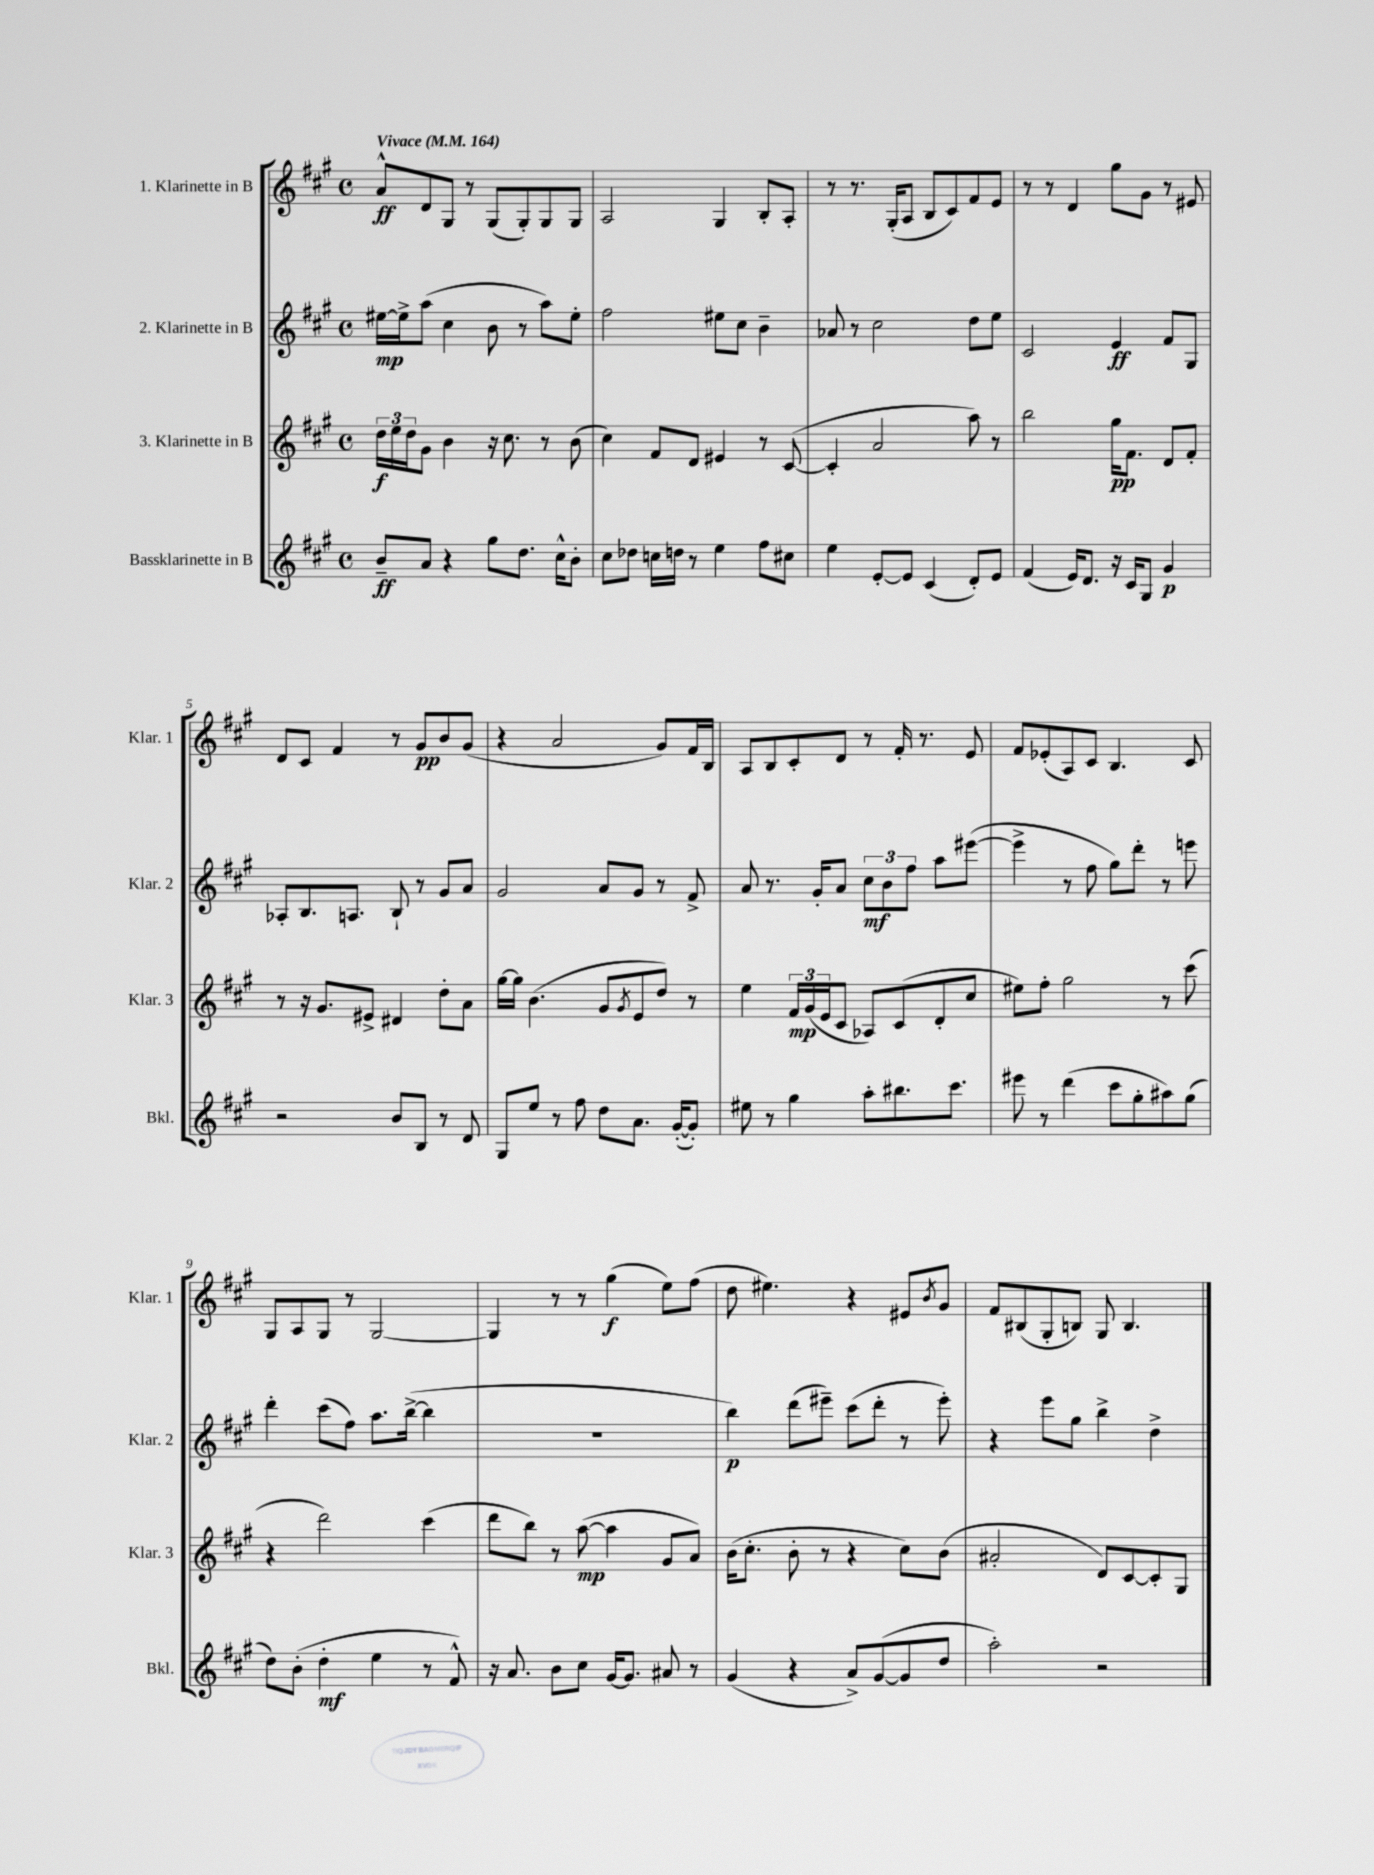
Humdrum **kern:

**kern	**dynam	**kern	**dynam	**kern	**dynam	**kern	**dynam
*part4	*part4	*part3	*part3	*part2	*part2	*part1	*part1
*staff4	*staff4	*staff3	*staff3	*staff2	*staff2	*staff1	*staff1
*I"Bassklarinette in B	*	*I"3. Klarinette in B	*	*I"2. Klarinette in B	*	*I"1. Klarinette in B	*
*I'Bkl.	*	*I'Klar. 3	*	*I'Klar. 2	*	*I'Klar. 1	*
*clefG2	*	*clefG2	*	*clefG2	*	*clefG2	*
*k[f#c#g#]	*	*k[f#c#g#]	*	*k[f#c#g#]	*	*k[f#c#g#]	*
*M4/4	*	*M4/4	*	*M4/4	*	*M4/4	*
*met(c)	*	*met(c)	*	*met(c)	*	*met(c)	*
*MM164	*	*MM164	*	*MM164	*	*MM164	*
=1	=1	=1	=1	=1	=1	=1	=1
!	!	!	!	!	!	!LO:TX:a:B:t=Vivace	!
8b~/L	ff	24dd\LL	f	[16ee#X\LL	mp	8a^^/L	ff
.	.	24ee\	.	.	.	.	.
.	.	.	.	16ee#^\J]	.	.	.
.	.	24dd\J	.	.	.	.	.
8a/J	.	8g#\J	.	(8aa\J	.	8d/	.
4r	.	4b\	.	4cc#\	.	8G#/J	.
.	.	.	.	.	.	8r	.
8gg#\L	.	16r	.	8b\	.	(8G#/L	.
.	.	8.cc#\	.	.	.	.	.
8.dd\J	.	.	.	8r	.	8G#'/)	.
.	.	8r	.	8aa\L)	.	8G#/	.
16cc#^^\KL	.	.	.	.	.	.	.
8b'\J	.	(8b\	.	8ee#'\J	.	8G#/J	.
=2	=2	=2	=2	=2	=2	=2	=2
8cc#\L	.	4cc#\)	.	2ff#\	.	2A/	.
8dd-X\J	.	.	.	.	.	.	.
16ccn\LL	.	8f#/L	.	.	.	.	.
16ddn\JJ	.	.	.	.	.	.	.
8r	.	8d/J	.	.	.	.	.
4ee\	.	4e#X/	.	8ee#X\L	.	4G#/	.
.	.	.	.	8cc#\J	.	.	.
8ff#\L	.	8r	.	4b~\	.	8B'/L	.
8cc#X\J	.	([8c#/	.	.	.	8A'/J	.
=3	=3	=3	=3	=3	=3	=3	=3
4ee\	.	4c#'/]	.	8a-X/	.	8r	.
.	.	.	.	8r	.	8.r	.
[8e'/L	.	2a/	.	2cc#\	.	.	.
.	.	.	.	.	.	(16G#'/KL	.
8e/J]	.	.	.	.	.	8A/J	.
(4c#/	.	.	.	.	.	8B/L	.
.	.	.	.	.	.	8c#/)	.
8d'/L)	.	8aa\)	.	8dd\L	.	8f#/	.
8e/J	.	8r	.	8ee\J	.	8e/J	.
=4	=4	=4	=4	=4	=4	=4	=4
(4f#/	.	2bb\	.	2c#/	.	8r	.
.	.	.	.	.	.	8r	.
16e/KL)	.	.	.	.	.	4d/	.
8.d/J	.	.	.	.	.	.	.
16r	.	16gg#\KL	pp	4e/	ff	8gg#\L	.
16c#/KL	.	8.f#\J	.	.	.	.	.
8G#/J	.	.	.	.	.	8g#\J	.
4g#/	p	8d/L	.	8f#/L	.	8r	.
.	.	8f#'/J	.	8G#/J	.	8e#X/	.
!!LO:LB:g=z
=5	=5	=5	=5	=5	=5	=5	=5
2r	.	8r	.	8A-X'/L	.	8d/L	.
.	.	16r	.	8.B/	.	8c#/J	.
.	.	8.g#/L	.	.	.	.	.
.	.	.	.	.	.	4f#/	.
.	.	.	.	8.An/J	.	.	.
.	.	8e#X^/J	.	.	.	.	.
8b/L	.	4d#X/	.	8B`/	.	8r	.
8B/J	.	.	.	8r	.	8g#/L	pp
8r	.	8dd'\L	.	8g#/L	.	8b/	.
8d/	.	8a\J	.	8a/J	.	(8g#/J	.
=6	=6	=6	=6	=6	=6	=6	=6
8G#/L	.	[16gg#\LL	.	2g#/	.	4r	.
.	.	16gg#\JJ]	.	.	.	.	.
8ee/J	.	(4.b\	.	.	.	.	.
8r	.	.	.	.	.	2a/	.
8ff#\	.	.	.	.	.	.	.
8dd\L	.	8g#/L	.	8a/L	.	.	.
.	.	8qg#/	.	.	.	.	.
8.a\J	.	8e/	.	8g#/J	.	.	.
.	.	8dd/J)	.	8r	.	8g#/L)	.
([16g#'/KL	.	.	.	.	.	.	.
8g#'/J])	.	8r	.	8f#^/	.	16f#/L	.
.	.	.	.	.	.	16B/JJ	.
=7	=7	=7	=7	=7	=7	=7	=7
8ee#X\	.	4ee\	.	8a/	.	8A/L	.
8r	.	.	.	8.r	.	8B/	.
4gg#\	.	24f#/LL	mp	.	.	8c#'/	.
.	.	(24g#/	.	.	.	.	.
.	.	.	.	16g#'/KL	.	.	.
.	.	24e/J	.	.	.	.	.
.	.	8c#/J	.	8a/J	.	8d/J	.
8aa'\L	.	8A-X/L)	.	12cc#\L	mf	8r	.
.	.	.	.	12b\	.	.	.
8.bb#X\	.	(8c#/	.	.	.	16f#'/	.
.	.	.	.	12ff#\J	.	.	.
.	.	.	.	.	.	8.r	.
.	.	8d'/	.	8aa\L	.	.	.
8.ccc#\J	.	.	.	.	.	.	.
.	.	8cc#/J	.	([8eee#X\J	.	8e/	.
=8	=8	=8	=8	=8	=8	=8	=8
8eee#X\	.	8ee#X\L)	.	4eee#^\]	.	8f#/L	.
8r	.	8ff#'\J	.	.	.	(8e-X'/	.
(4ddd\	.	2gg#\	.	8r	.	8A/)	.
.	.	.	.	8ff#\	.	8c#/J	.
8ccc#\L	.	.	.	8gg#\L)	.	4.B/	.
8gg#'\	.	.	.	8ddd'\J	.	.	.
8aa#X\)	.	8r	.	8r	.	.	.
(8gg#\J	.	(8ccc#\	.	8eeen\	.	8c#/	.
!!LO:LB:g=z
=9	=9	=9	=9	=9	=9	=9	=9
8dd\L)	.	4r	.	4ddd'\	.	8G#/L	.
(8b'\J	.	.	.	.	.	8A/	.
4dd'\	mf	2ddd\)	.	(8ccc#\L	.	8G#/J	.
.	.	.	.	8ff#\J)	.	8r	.
4ee\	.	.	.	8.aa\L	.	[2G#/	.
.	.	.	.	([16bb^\Jk	.	.	.
8r	.	(4ccc#\	.	4bb\]	.	.	.
8f#^^/)	.	.	.	.	.	.	.
=10	=10	=10	=10	=10	=10	=10	=10
16r	.	8ddd\L	.	1r	.	4G#/]	.
8.a/	.	.	.	.	.	.	.
.	.	8bb\J)	.	.	.	.	.
8b\L	.	8r	.	.	.	8r	.
8cc#\J	.	([8aa\	mp	.	.	8r	.
[16g#/KL	.	4aa\]	.	.	.	(4gg#\	f
8.g#/J]	.	.	.	.	.	.	.
8a#X/	.	8g#/L	.	.	.	8ee\L)	.
8r	.	8a/J)	.	.	.	(8ff#\J	.
=11	=11	=11	=11	=11	=11	=11	=11
(4g#/	.	(16b\KL	.	4bb\)	p	8dd\	.
.	.	8.cc#'\J	.	.	.	.	.
.	.	.	.	.	.	4.ee#X\)	.
4r	.	8b'\	.	(8ddd\L	.	.	.
.	.	8r	.	8eee#X~\J)	.	.	.
8a^/L)	.	4r	.	(8ccc#\L	.	4r	.
([8g#/	.	.	.	8ddd'\J	.	.	.
8g#/]	.	8cc#\L)	.	8r	.	8e#X/L	.
.	.	.	.	.	.	8qb/	.
8dd/J	.	(8b\J	.	8eee#'\)	.	8g#/J	.
=12	=12	=12	=12	=12	=12	=12	=12
2aa'\)	.	2a#X'/	.	4r	.	8f#/L	.
.	.	.	.	.	.	(8B#X/	.
.	.	.	.	8eee\L	.	8G#'/	.
.	.	.	.	8gg#\J	.	8Bn/J)	.
2r	.	8d/L)	.	4bb^\	.	8G#/	.
.	.	[8c#/	.	.	.	4.B/	.
.	.	8c#'/]	.	4dd^\	.	.	.
.	.	8G#/J	.	.	.	.	.
==	==	==	==	==	==	==	==
*-	*-	*-	*-	*-	*-	*-	*-
